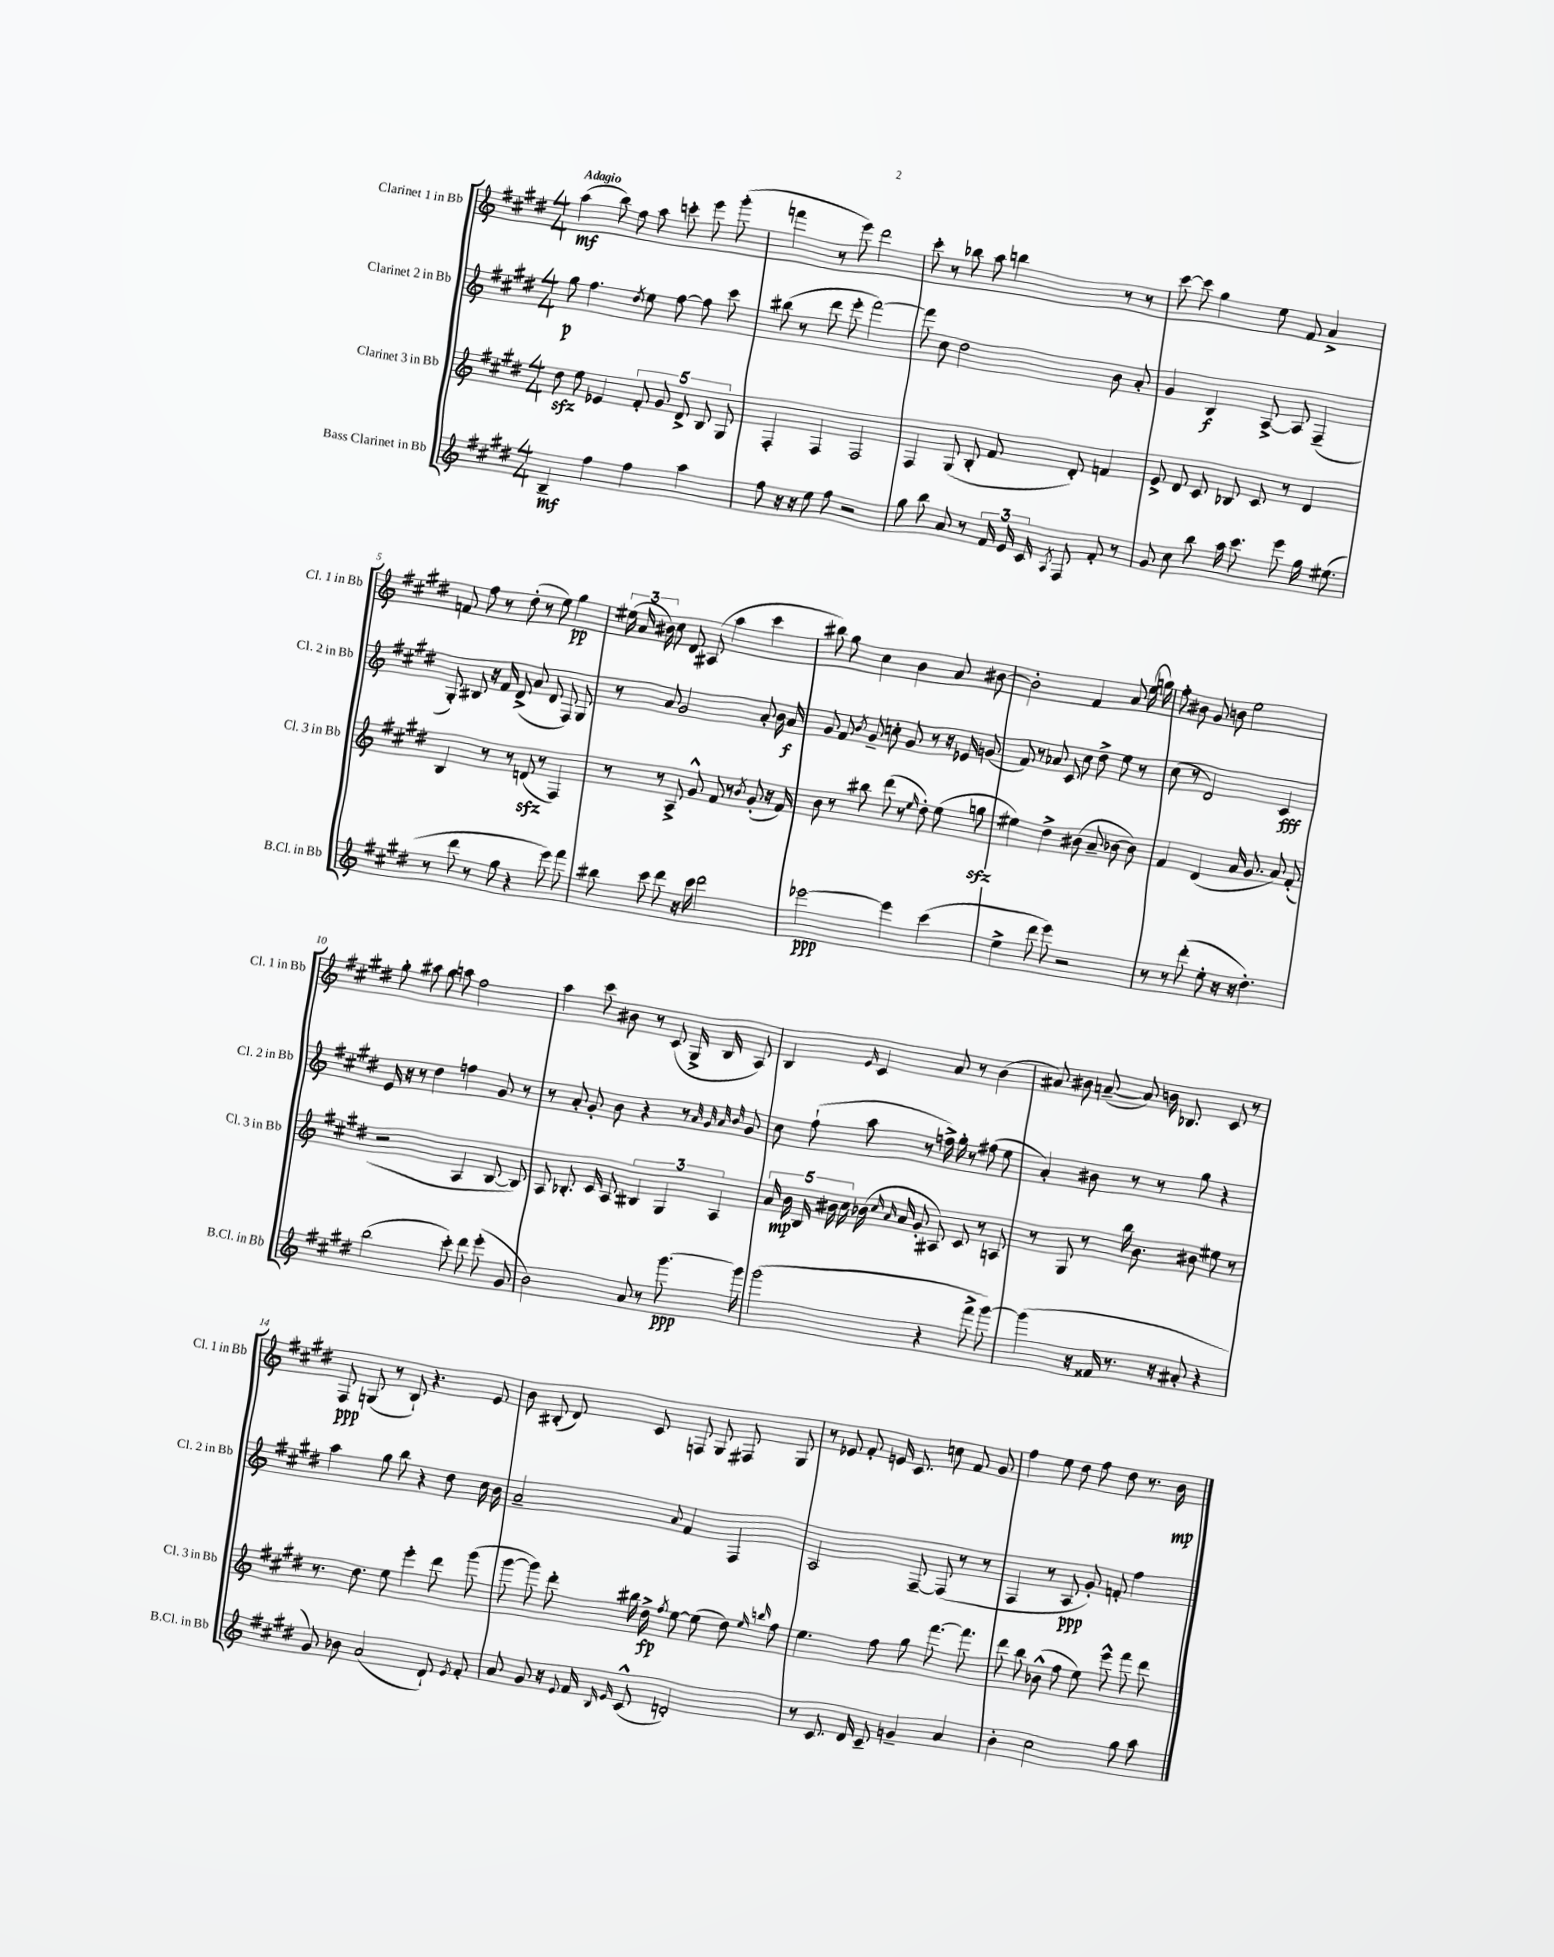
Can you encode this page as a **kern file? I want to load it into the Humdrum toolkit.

**kern	**dynam	**kern	**dynam	**kern	**dynam	**kern	**dynam
*part4	*part4	*part3	*part3	*part2	*part2	*part1	*part1
*staff4	*staff4	*staff3	*staff3	*staff2	*staff2	*staff1	*staff1
*I"Bass Clarinet in Bb	*	*I"Clarinet 3 in Bb	*	*I"Clarinet 2 in Bb	*	*I"Clarinet 1 in Bb	*
*I'B.Cl. in Bb	*	*I'Cl. 3 in Bb	*	*I'Cl. 2 in Bb	*	*I'Cl. 1 in Bb	*
*clefG2	*	*clefG2	*	*clefG2	*	*clefG2	*
*k[f#c#g#d#]	*	*k[f#c#g#d#]	*	*k[f#c#g#d#]	*	*k[f#c#g#d#]	*
*M4/4	*	*M4/4	*	*M4/4	*	*M4/4	*
=1	=1	=1	=1	=1	=1	=1	=1
!	!	!	!	!	!	!LO:TX:a:B:t=Adagio	!
4B~/	mf	8dd#zz\	.	8gg#\	p	(4aa\	mf
.	.	8ee\	.	4.ff#\	.	.	.
4ff#\	.	4e-X/	.	.	.	8bb\)	.
.	.	.	.	.	.	8ff#\	.
.	.	.	.	8qdd#/	.	.	.
4ff#\	.	10f#'/	.	8ee\	.	8aa\	.
.	.	10g#/	.	.	.	.	.
.	.	.	.	[8ff#\	.	8cccn'\	.
.	.	10d#^/	.	.	.	.	.
4aa\	.	.	.	8ff#\]	.	8eee\	.
.	.	10B/	.	.	.	.	.
.	.	.	.	8ccc#\	.	(8ggg#'\	.
.	.	10G#/	.	.	.	.	.
=2	=2	=2	=2	=2	=2	=2	=2
8ff#\	.	4F#'/	.	(8bb#X\	.	4fffn\	.
16r	.	.	.	8r	.	.	.
16r	.	.	.	.	.	.	.
8ee\	.	4F#/	.	8ddd#\	.	8r	.
8ff#\	.	.	.	8eee'\	.	8eee\)	.
2r	.	2F#/	.	[2fff#\)	.	2ddd#\	.
=3	=3	=3	=3	=3	=3	=3	=3
8gg#\	.	4F#/	.	8fff#\]	.	8ccc#'\	.
8bb\	.	.	.	8cc#\	.	8r	.
8a/	.	(8G#/	.	2dd#\	.	8bb-X\	.
8r	.	8B'/	.	.	.	8aa\	.
24f#/	.	8f#/	.	.	.	4bbn\	.
24e/	.	.	.	.	.	.	.
24c#/	.	.	.	.	.	.	.
8qA/	.	.	.	.	.	.	.
8F#/	.	8d#'/)	.	.	.	.	.
8f#'/	.	4fn/	.	8b\	.	8r	.
8r	.	.	.	8a'/	.	8r	.
=4	=4	=4	=4	=4	=4	=4	=4
8g#/	.	8e^/	.	4g#/	.	[8ccc#\	.
8cc#\	.	8d#/	.	.	.	8ccc#\]	.
8bb\	.	8c#/	.	4B/	f	4gg#\	.
16aa\	.	8B-X/	.	.	.	.	.
8.ccc#\	.	.	.	.	.	.	.
.	.	8c#/	.	[8A^/	.	8ee\	.
8eee\	.	8r	.	8A/]	.	8f#/	.
16gg#\	.	4d#/	.	(4F#~/	.	4a^/	.
(8.ee#X\	.	.	.	.	.	.	.
!!LO:LB:g=z
=5	=5	=5	=5	=5	=5	=5	=5
8r	.	4B/	.	8G#'/)	.	8fn/	.
8ddd#\	.	.	.	8B#X/	.	8ff#\	.
8r	.	8r	.	16r	.	8r	.
.	.	.	.	16f#/	.	.	.
8gg#\	.	8r	.	(8d#^/	.	(8dd#'\	.
4r	.	(8dnzz/	.	8a/	.	8r	.
.	.	8r	.	8d#/	.	8ee\)	.
8eee\)	.	4F#/)	.	8F#/)	.	4gg#\	pp
8fff#\	.	.	.	8G#/	.	.	.
=6	=6	=6	=6	=6	=6	=6	=6
8bb#X\	.	8r	.	8r	.	(24ee#X\	.
.	.	.	.	.	.	24a/	.
.	.	.	.	.	.	24b#X\)	.
8ccc#\	.	8r	.	8a/	.	8cc#\	.
8ddd#\	.	8A^/	.	2g#/	.	8d#/	.
16r	.	8g#^^/	.	.	.	(8A#X/	.
16ccc#\	.	.	.	.	.	.	.
2ddd#\	.	8f#/	.	.	.	4aa\	.
.	.	8r	.	.	.	.	.
.	.	8qb/	.	.	.	.	.
.	.	(8g#'/	.	8a'/	.	4ccc#\	.
.	.	16r	.	16b\	.	.	.
.	.	16f#/)	.	16a/	f	.	.
=7	=7	=7	=7	=7	=7	=7	=7
[2eee-X\	ppp	8b\	.	8g#/	.	8bb#X\)	.
.	.	8r	.	8f#/	.	8gg#\	.
.	.	.	.	8qb/	.	.	.
.	.	8bb#X\	.	8g#~/	.	4cc#\	.
.	.	(8ddd#\	.	8ccn'\	.	.	.
4eee-\]	.	8r	.	8g#/	.	4b\	.
.	.	16qqee/	.	.	.	.	.
.	.	8dd#'\)	.	8r	.	.	.
(4ccc#\	.	(8ee\	.	16r	.	8a/	.
.	.	.	.	16e-X/	.	.	.
.	.	8ggnzz\	.	(8gn/	.	[8b#X\	.
=8	=8	=8	=8	=8	=8	=8	=8
4ee^\	.	4ee#X\)	.	8f#/)	.	2b#'\]	.
.	.	.	.	8r	.	.	.
8ddd#\	.	4dd#^\	.	8a-X/	.	.	.
8eee\)	.	.	.	8c#/	.	.	.
2r	.	(8b#X\	.	8cc#\	.	4f#/	.
.	.	8a~/	.	8dd#^\	.	.	.
.	.	[8b-X\	.	8ee\	.	8a/	.
.	.	8b-\])	.	8r	.	(16ee\	.
.	.	.	.	.	.	16ggn\)	.
=9	=9	=9	=9	=9	=9	=9	=9
8r	.	4f#/	.	(8cc#\	.	8ff#'\	.
8r	.	.	.	8r	.	8b#X\	.
(8ddd#'\	.	(4d#/	.	2d#/)	.	8g#/	.
8ee'\	.	.	.	.	.	8bn\	.
16r	.	16a/	.	.	.	2ee\	.
16r	.	8.g#/	.	.	.	.	.
4.dd#'\)	.	.	.	.	.	.	.
.	.	8a/)	.	4c#/	fff	.	.
.	.	(8f#'/	.	.	.	.	.
!!LO:LB:g=z
=10	=10	=10	=10	=10	=10	=10	=10
(2bb\	.	2r	.	16e/	.	8gg#'\	.
.	.	.	.	16r	.	.	.
.	.	.	.	8r	.	8aa#X\	.
.	.	.	.	4dd#\	.	8gg#\	.
.	.	.	.	.	.	8aan\	.
8ccc#'\)	.	4A/	.	4ffn\	.	2ff#\	.
8ddd#\	.	.	.	.	.	.	.
(8eee'\	.	[8B/	.	8g#/	.	.	.
8g#/	.	8B/])	.	8r	.	.	.
=11	=11	=11	=11	=11	=11	=11	=11
2b\)	.	8A/	.	8r	.	4aa\	.
.	.	8.B-X'/	.	8a'/	.	.	.
.	.	.	.	8g#'/	.	8ccc#\	.
.	.	16c#/	.	.	.	.	.
.	.	8A/	.	8b\	.	8b#X\	.
8a/	.	6B#X/	.	4r	.	8r	.
8r	.	.	.	.	.	(8c#/	.
.	.	6G#/	.	.	.	.	.
[8.ggg#\	ppp	.	.	8r	.	16G#^/	.
.	.	.	.	.	.	16B/	.
.	.	6A/	.	.	.	.	.
.	.	.	.	32qqa/	.	.	.
.	.	.	.	32qqg#/	.	.	.
.	.	.	.	32qqa/	.	.	.
.	.	.	.	32qqb/	.	.	.
.	.	.	.	8g#/	.	8A/)	.
16ggg#\]	.	.	.	.	.	.	.
=12	=12	=12	=12	=12	=12	=12	=12
(2ggg#\	.	20a/	.	8cc#\	.	4B/	.
.	.	20b\	mp	.	.	.	.
.	.	20B/	.	.	.	.	.
.	.	.	.	(8ff#`\	.	.	.
.	.	20b#X\	.	.	.	.	.
.	.	20cc#\	.	.	.	.	.
.	.	.	.	.	.	16qqe/	.
.	.	(16b-X\	.	8aa\	.	4c#/	.
.	.	16qqcc#/	.	.	.	.	.
.	.	16qqa/	.	.	.	.	.
.	.	16a/	.	.	.	.	.
.	.	8g#'/	.	8r	.	.	.
4r	.	8A#X/)	.	16ffn^\)	.	8a/	.
.	.	.	.	16gg#'\	.	.	.
.	.	8c#/	.	8r	.	8r	.
8fff#^\	.	8r	.	(8ff#X\	.	(4b\	.
[8ggg#\)	.	8An/	.	8ee\	.	.	.
=13	=13	=13	=13	=13	=13	=13	=13
(4ggg#\]	.	8r	.	4a'/)	.	8a#X/)	.
.	.	8G#/	.	.	.	8b#X\	.
16r	.	8r	.	8b#X\	.	([8an~/	.
16f##X/	.	.	.	.	.	.	.
8.r	.	16bb\	.	8r	.	8a/])	.
.	.	8.b\	.	.	.	.	.
.	.	.	.	8r	.	16bn\	.
16r	.	.	.	.	.	8.B-X/	.
8a#X'/	.	8b#X\	.	8gg#\	.	.	.
4r	.	8ee#X\	.	4r	.	8c#/	.
.	.	8r	.	.	.	8r	.
!!LO:LB:g=z
=14	=14	=14	=14	=14	=14	=14	=14
8g#/)	.	8.r	.	4aa\	.	8F#/	ppp
8b-X\	.	.	.	.	.	(8Gn/	.
.	.	8.dd#\	.	.	.	.	.
(2a/	.	.	.	8gg#\	.	8r	.
.	.	8ee\	.	8bb\	.	8B`/)	.
.	.	4eee'\	.	4r	.	4.r	.
8d#`/)	.	8ddd#\	.	8dd#\	.	.	.
8qe/	.	.	.	.	.	.	.
8f#'/	.	(8ggg#\	.	16cc#\	.	8e/	.
.	.	.	.	16b\	.	.	.
=15	=15	=15	=15	=15	=15	=15	=15
8a/	.	[8ggg#\	.	2a~/	.	8b\	.
8g#/	.	8ggg#\])	.	.	.	(8B#X'/	.
16r	.	8ddd#'\	.	.	.	8d#/)	.
8qqe/	.	.	.	.	.	.	.
16f#/	.	.	.	.	.	.	.
16qqB/	.	.	.	.	.	.	.
16qqe/	.	.	.	.	.	.	.
(8c#^^/	.	16bb#X\	.	.	.	8c#/	.
.	.	16dd#^\	fp	.	.	.	.
.	.	8qff#/	.	8qqa/	.	.	.
2dn'/)	.	[8ee\	.	4f#/	.	8Fn/	.
.	.	(8ee\]	.	.	.	8G#/	.
.	.	8dd#\)	.	4F#/	.	8F#X/	.
.	.	16qqee/	.	.	.	.	.
.	.	16qqbbn/	.	.	.	.	.
.	.	8ff#\	.	.	.	8G#/	.
=16	=16	=16	=16	=16	=16	=16	=16
8r	.	4.ee\	.	2A/	.	8r	.
8.c#/	.	.	.	.	.	8e-X/	.
.	.	.	.	.	.	8f#'/	.
16d#/	.	.	.	.	.	.	.
8c#~/	.	8ff#\	.	.	.	16en/	.
.	.	.	.	.	.	8.c#/	.
4gn~/	.	8gg#\	.	[8F#~/	.	.	.
.	.	[8.fff#\	.	(8F#/]	.	8ccn\	.
4a/	.	.	.	8r	.	8f#/	.
.	.	8.fff#\]	.	.	.	.	.
.	.	.	.	8r	.	8g#/	.
=17	=17	=17	=17	=17	=17	=17	=17
4b'\	.	8ddd#\	.	4F#/	.	4ff#\	.
.	.	8bb\	.	.	.	.	.
2cc#\	.	(8b-X^^\	.	8r	.	8ee\	.
.	.	8ff#\	.	8A/	ppp	8dd#\	.
.	.	8ee\)	.	8g#'/)	.	8ff#\	.
.	.	8eee^^\	.	8fn'/	.	8dd#\	.
8gg#\	.	8fff#\	.	4ff#\	.	8.r	.
8aa\	.	8ddd#\	.	.	.	.	.
.	.	.	.	.	.	16b\	mp
==	==	==	==	==	==	==	==
*-	*-	*-	*-	*-	*-	*-	*-
